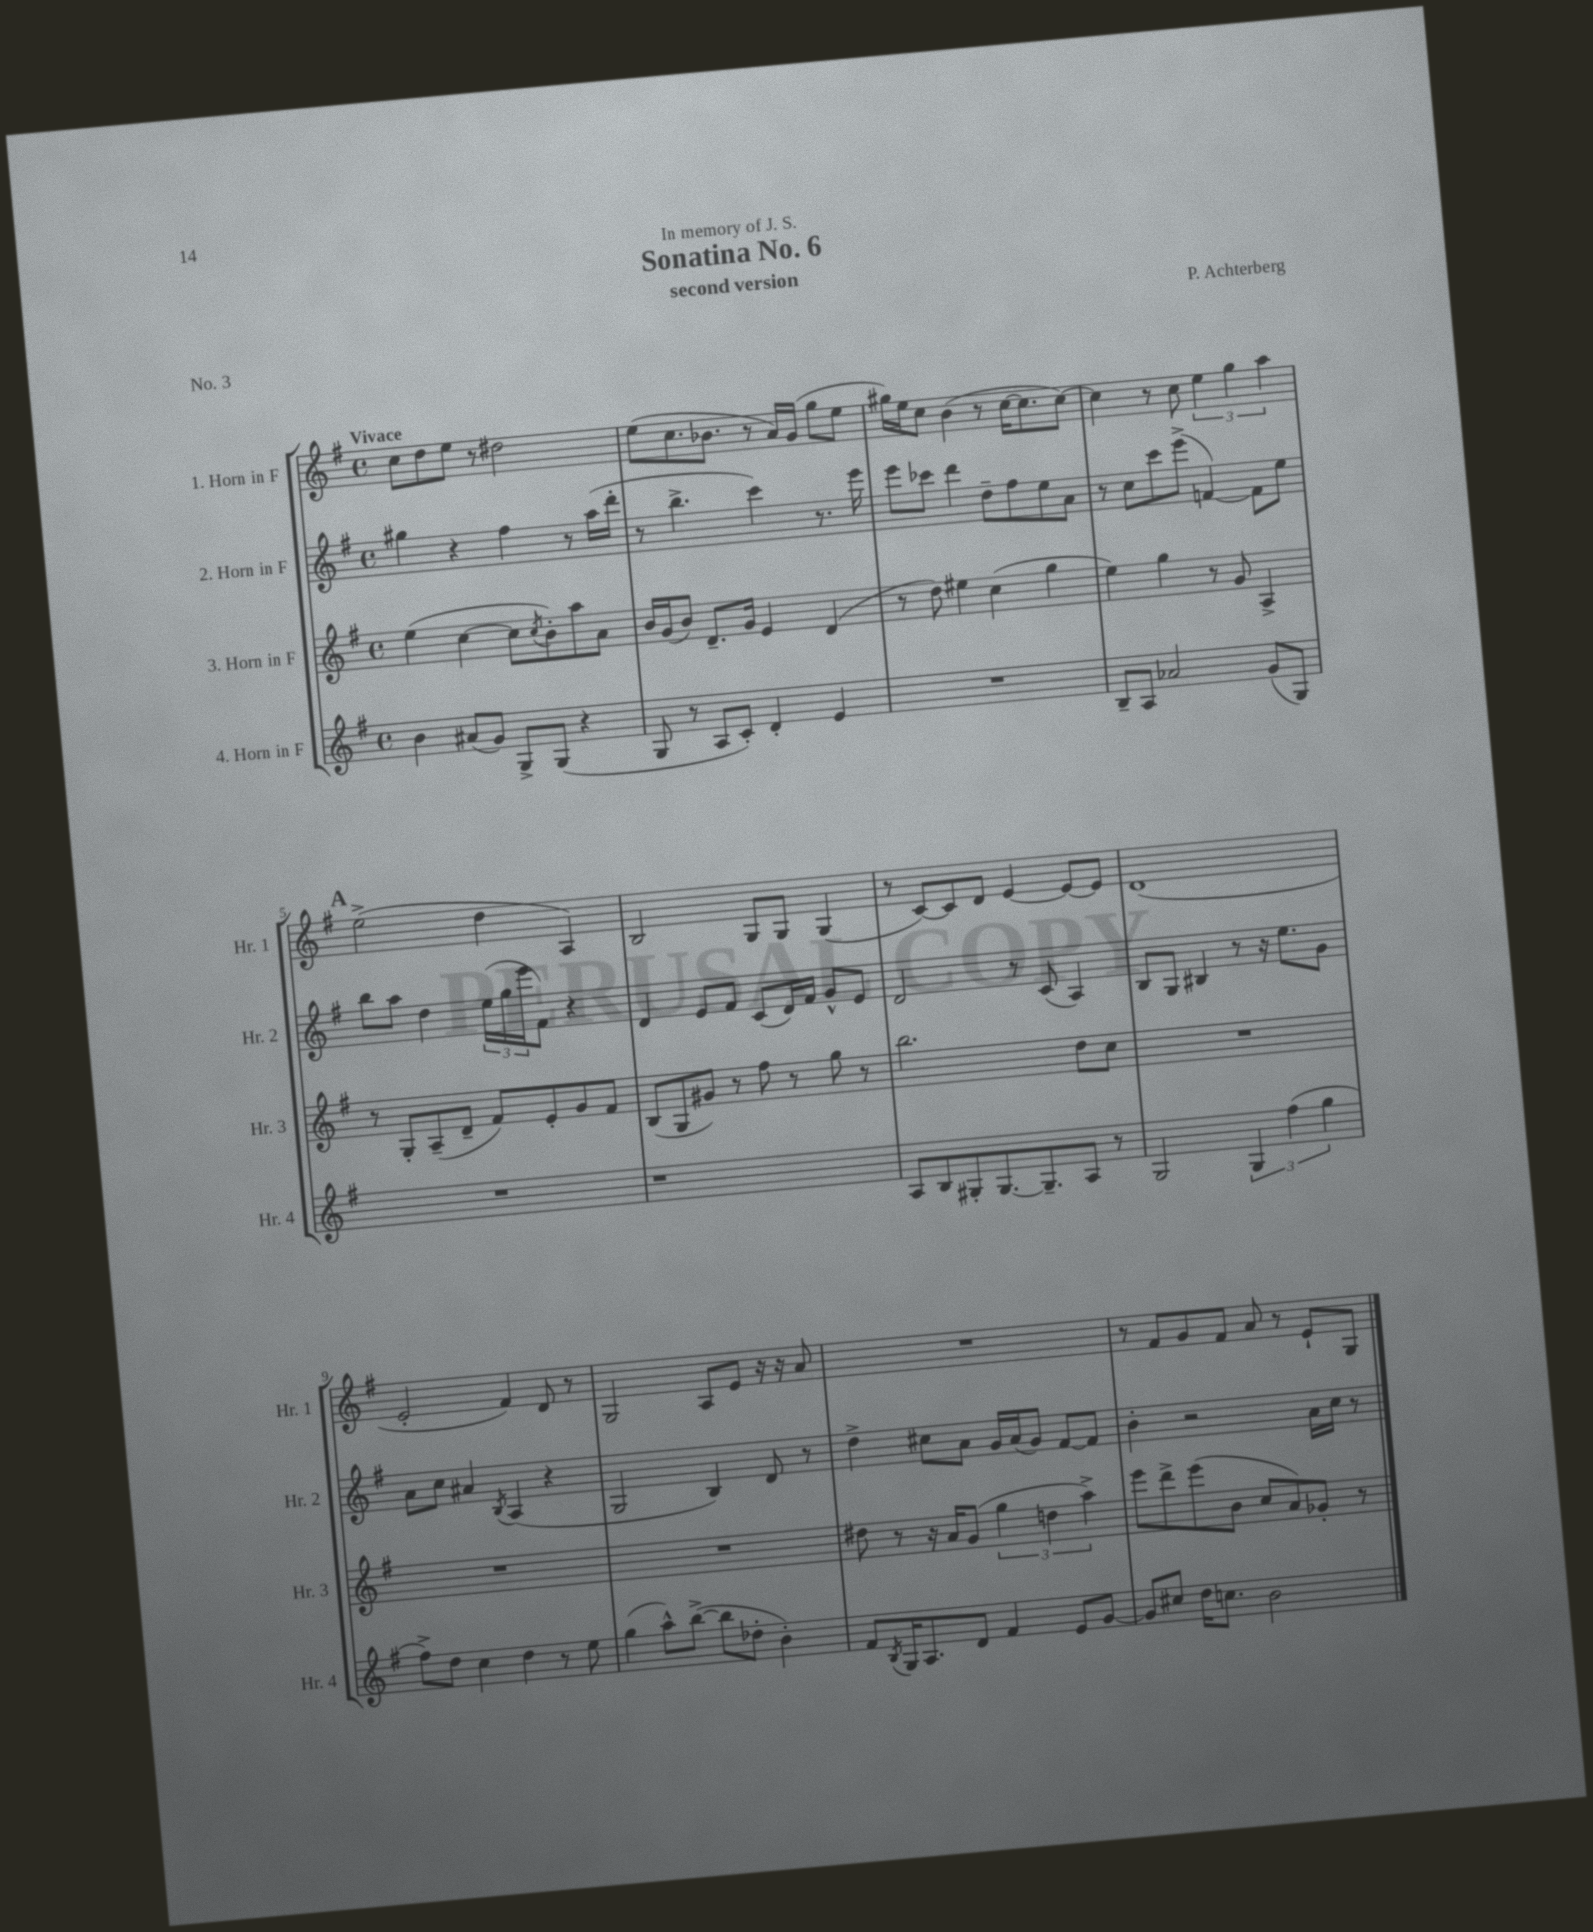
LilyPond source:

\header { title = "Sonatina No. 6" composer = "P. Achterberg" subtitle = "second version" dedication = "In memory of J. S." piece = "No. 3" }
<<
\new StaffGroup <<
\new Staff = "s0" \with { instrumentName = "1. Horn in F" shortInstrumentName = "Hr. 1" } {
    \clef treble \key g \major \defaultTimeSignature \time 4/4 \tempo "Vivace"
    c''8 d''8 e''8 r8 dis''2 |
    e''8( c''8. bes'8. r8 a'16) g'16( g''8 e''8 |
    gis''16) e''16 c''8 b'4( r8 c''16~ c''8. c''8~) |
    c''4 r8 c''8 \tuplet 3/2 { e''4 g''4 a''4 } |
    \mark \markup { \bold "A" } e''2->( d''4 a4) |
    b2 g8 g8 g4( |
    r8 c'8~) c'8 d'8 e'4~ e'8~ e'8 |
    d'1( |
    e'2-. fis'4) d'8 r8 |
    g2 a8 e'8 r16 r16 a'8 |
    R1 |
    r8 fis'8 g'8 fis'8 a'8 r8 e'8-! g8 \bar "|." |
}
\new Staff = "s1" \with { instrumentName = "2. Horn in F" shortInstrumentName = "Hr. 2" } {
    \clef treble \key g \major \defaultTimeSignature \time 4/4
    gis''4 r4 fis''4 r8 a''16( d'''16-. |
    r8 b''4.-> c'''4) r8. e'''16 |
    e'''8 ces'''8 d'''4 d''8-- fis''8 e''8 a'8 |
    r8 c''8 c'''8 e'''8->( f'4~) f'8 e''8 |
    \mark \markup { \bold "A" } b''8 a''8 d''4 \tuplet 3/2 { e''16( g''16 e'''16 } fis'8) r4 |
    d'4 e'8 fis'8 c'8( d'16) fis'16 g'8-^ e'8 |
    d'2 r8 c'8( a4) |
    b8 g8 bis4 r8 r16 e''8. g'8 |
    a'8 c''8 ais'4 \acciaccatura { b8 } a4( r4 |
    g2 b4) d'8 r8 |
    d''4-> cis''8 a'8 g'16 a'16( g'8) fis'8~ fis'8 |
    b'4-. r2 a'16 c''16 r8 \bar "|." |
}
\new Staff = "s2" \with { instrumentName = "3. Horn in F" shortInstrumentName = "Hr. 3" } {
    \clef treble \key g \major \defaultTimeSignature \time 4/4
    e''4( c''4~ c''8 \acciaccatura { c''8 } b'8-.) a''8 a'8 |
    b'16 g'16( b'8) d'8.-- g'16 e'4 d'4( |
    r8 d''8) eis''4 c''4( g''4 |
    e''4) g''4 r8 g'8 a4-> |
    \mark \markup { \bold "A" } r8 g8-. a8--( d'8-- fis'8) e'8-. g'8 fis'8 |
    b8( g8 gis'8) r8 fis''8 r8 g''8 r8 |
    b''2. d''8 c''8 |
    R1 |
    R1 |
    R1 |
    dis''8 r8 r16 a'16 g'8( \tuplet 3/2 { g''4 d''4 a''4->) } |
    e'''8 d'''8-> e'''8( b'8 c''8 a'8) ges'8-. r8 \bar "|." |
}
\new Staff = "s3" \with { instrumentName = "4. Horn in F" shortInstrumentName = "Hr. 4" } {
    \clef treble \key g \major \defaultTimeSignature \time 4/4
    b'4 ais'8( g'8) g8-> g8( r4 |
    g8 r8 a8 c'8-.) d'4-. e'4 |
    R1 |
    b8-- a8 aes'2 g'8( g8) |
    \mark \markup { \bold "A" } R1 |
    r1 |
    a8 b8 gis8-. gis8.~ gis8.-- a8 r8 |
    g2 \tuplet 3/2 { g4 fis''4( g''4 } |
    fis''8->) d''8 c''4 d''4 r8 e''8 |
    g''4( a''8-^) b''8~->( b''8 des''8-. b'4-.) |
    fis'8 \acciaccatura { b8 } g16 a8. d'8 fis'4 e'8 g'8~ |
    g'8 cis''8 d''16 c''8. b'2 \bar "|." |
}
>>
>>
